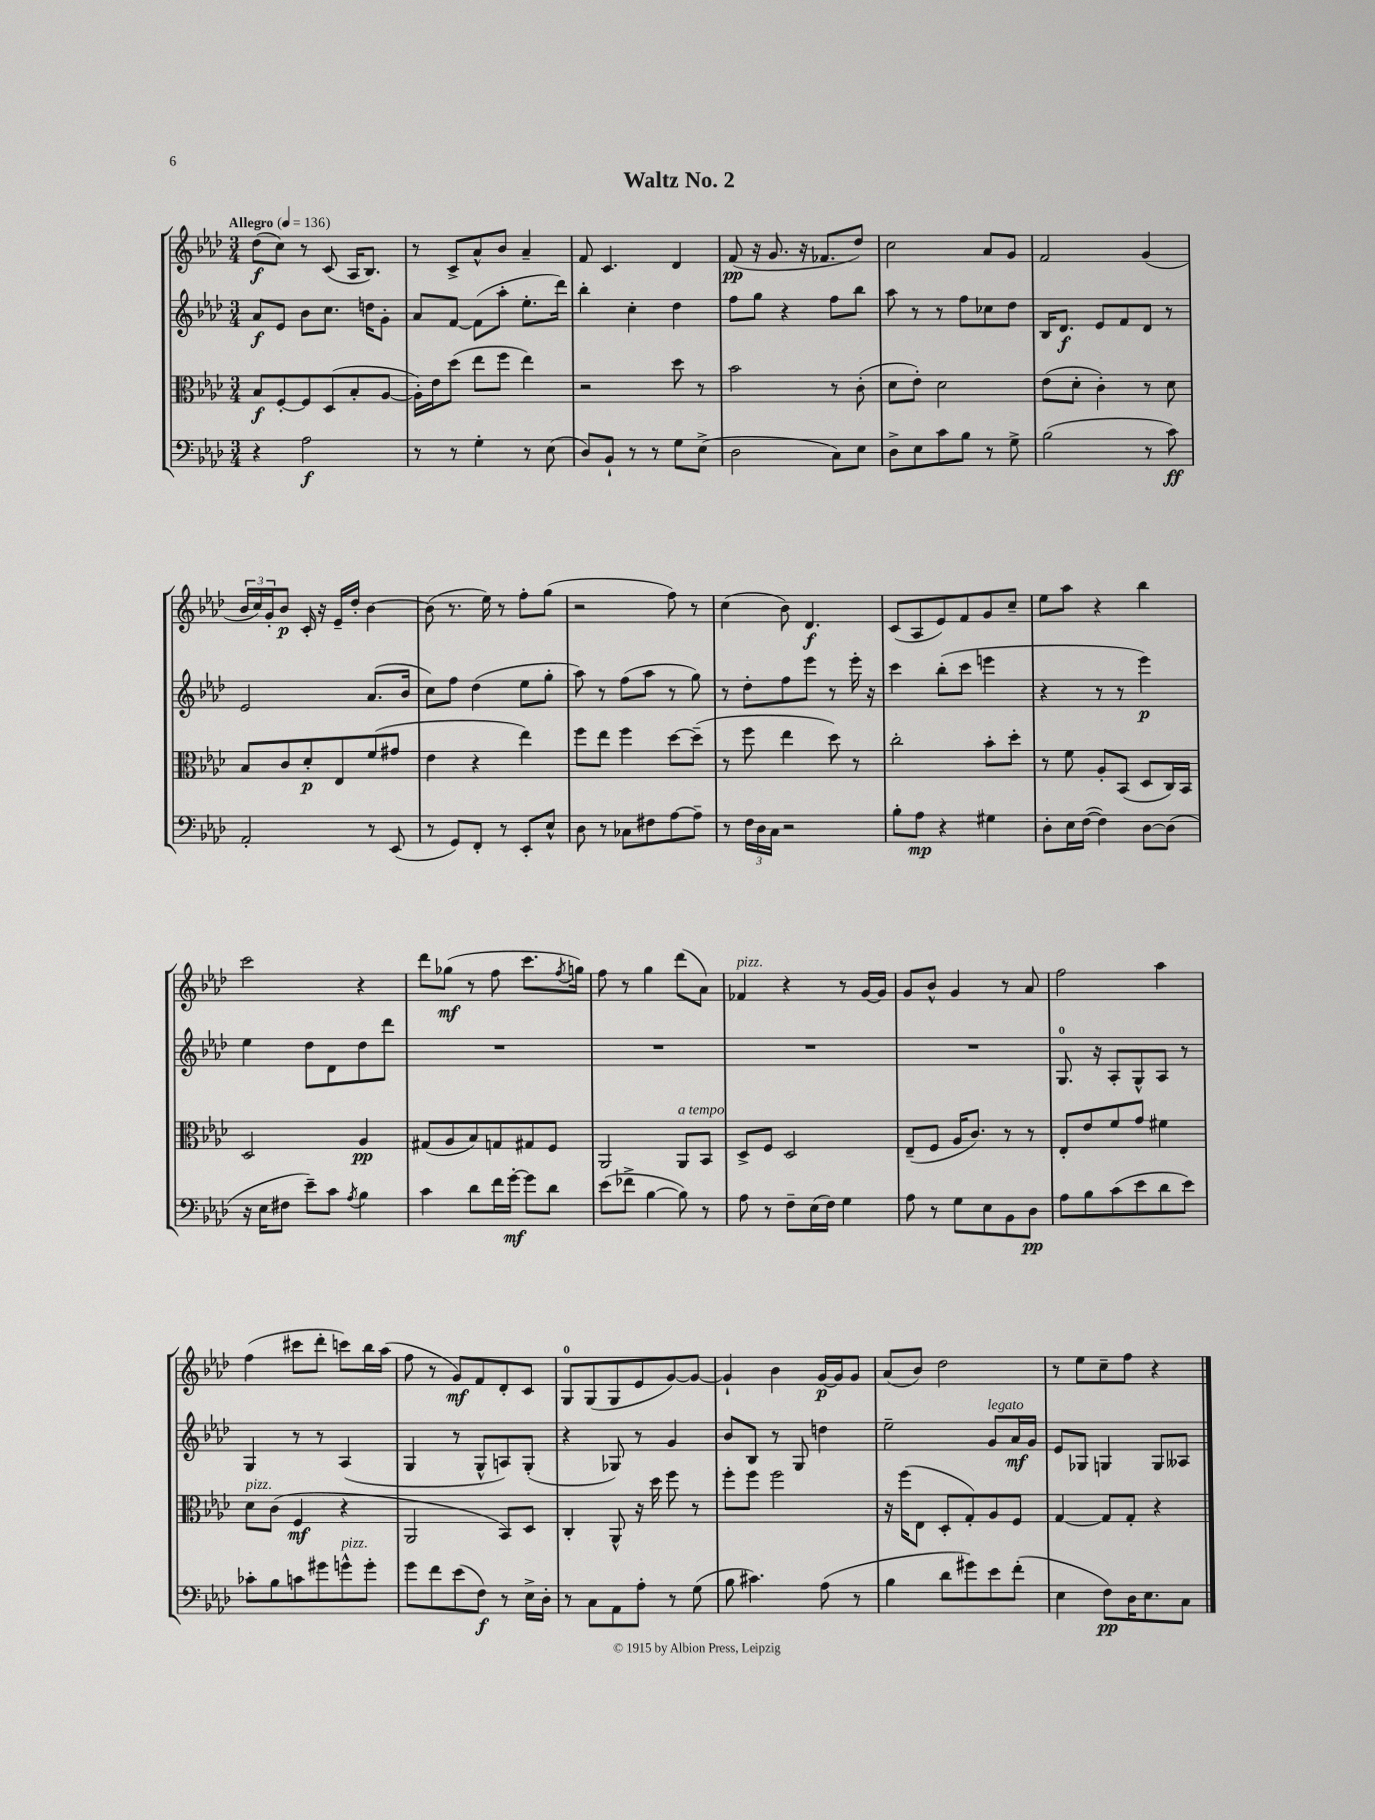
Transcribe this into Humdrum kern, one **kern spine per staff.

**kern	**dynam	**kern	**dynam	**kern	**dynam	**kern	**dynam
*part4	*part4	*part3	*part3	*part2	*part2	*part1	*part1
*staff4	*staff4	*staff3	*staff3	*staff2	*staff2	*staff1	*staff1
*clefF4	*	*clefC3	*	*clefG2	*	*clefG2	*
*k[b-e-a-d-]	*	*k[b-e-a-d-]	*	*k[b-e-a-d-]	*	*k[b-e-a-d-]	*
*M3/4	*	*M3/4	*	*M3/4	*	*M3/4	*
*MM136	*	*MM136	*	*MM136	*	*MM136	*
=1	=1	=1	=1	=1	=1	=1	=1
!	!	!	!	!	!	!LO:TX:a:B:t=Allegro	!
4r	.	8B-/L	f	8a-/L	f	(8dd-\L	f
.	.	[8F'/	.	8e-/J	.	8cc\J)	.
2A-\	f	8F/]	.	8b-\L	.	8r	.
.	.	(8D-/	.	8.cc\J	.	(8c/	.
.	.	8B-'/	.	.	.	16A-/KL	.
.	.	.	.	16ddn\KL	.	8.B-/J)	.
.	.	[8A-/J	.	8g'\J	.	.	.
=2	=2	=2	=2	=2	=2	=2	=2
8r	.	16A-'\LL])	.	8a-/L	.	8r	.
.	.	16e-\J	.	.	.	.	.
8r	.	(8dd-\J	.	[8f/J	.	8c^/L	.
4G'\	.	8ee-\L	.	(8f\L]	.	8a-^^/	.
.	.	8ff\J	.	8aa-'\J	.	8b-/J	.
8r	.	4ee-\)	.	8.ee-'\L	.	4a-~/	.
(8E-\	.	.	.	.	.	.	.
.	.	.	.	16ddd-\Jk)	.	.	.
=3	=3	=3	=3	=3	=3	=3	=3
8D-/L)	.	2r	.	4bb-'\	.	8f/	.
8BB-`/J	.	.	.	.	.	4.c/	.
8r	.	.	.	4cc'\	.	.	.
8r	.	.	.	.	.	.	.
8G\L	.	8dd-\	.	4dd-\	.	4d-/	.
(8E-^\J	.	8r	.	.	.	.	.
=4	=4	=4	=4	=4	=4	=4	=4
2D-\	.	2b-\	.	8ff\L	.	(8f/	pp
.	.	.	.	8gg\J	.	16r	.
.	.	.	.	.	.	8.g/	.
.	.	.	.	4r	.	.	.
.	.	.	.	.	.	16r	.
.	.	.	.	.	.	8.f-X/L	.
8C\L)	.	8r	.	8ff\L	.	.	.
8E-\J	.	(8c'\	.	8bb-\J	.	8dd-/J)	.
=5	=5	=5	=5	=5	=5	=5	=5
8D-^\L	.	8d-\L	.	8aa-\	.	2cc\	.
8E-\	.	8e-'\J)	.	8r	.	.	.
8c\	.	2d-\	.	8r	.	.	.
8B-\J	.	.	.	8ff\L	.	.	.
8r	.	.	.	8cc-X\	.	8a-/L	.
8G^\	.	.	.	8dd-\J	.	8g/J	.
=6	=6	=6	=6	=6	=6	=6	=6
(2B-\	.	(8e-\L	.	16B-/KL	.	2f/	.
.	.	.	.	8.d-/J	f	.	.
.	.	8d-'\J	.	.	.	.	.
.	.	4c'\)	.	8e-/L	.	.	.
.	.	.	.	8f/	.	.	.
8r	.	8r	.	8d-/J	.	(4g/	.
8c\)	ff	8d-\	.	8r	.	.	.
!!LO:LB:g=z
=7	=7	=7	=7	=7	=7	=7	=7
2AA-'/	.	8B-/L	.	2e-/	.	24b-/LL	.
.	.	.	.	.	.	24cc/)	.
.	.	.	.	.	.	24g'/J	.
.	.	8c/	.	.	.	8b-/J	p
.	.	8d-'/	p	.	.	16c'/	.
.	.	.	.	.	.	16r	.
.	.	8E-/	.	.	.	16e-~/LL	.
.	.	.	.	.	.	16dd-'/JJ	.
8r	.	(8f/	.	(8.a-/L	.	[4b-\	.
(8EE-/	.	8g#X/J	.	.	.	.	.
.	.	.	.	16b-/Jk	.	.	.
=8	=8	=8	=8	=8	=8	=8	=8
8r	.	4e-\	.	8cc\L)	.	(8b-\]	.
8GG/L)	.	.	.	8ff\J	.	8.r	.
8FF'/J	.	4r	.	(4dd-\	.	.	.
.	.	.	.	.	.	16ee-\)	.
8r	.	.	.	.	.	8r	.
8EE-'/L	.	4ee-\)	.	8ee-\L	.	8ff'\L	.
8E-^^/J	.	.	.	8gg'\J	.	(8gg\J	.
=9	=9	=9	=9	=9	=9	=9	=9
8D-\	.	8ff\L	.	8aa-\)	.	2r	.
8r	.	8ee-\J	.	8r	.	.	.
8C-X\L	.	4ff\	.	(8ff\L	.	.	.
8F#X\	.	.	.	8aa-\J	.	.	.
[8A-\	.	[8dd-\L	.	8r	.	8ff\)	.
8A-~\J]	.	(8dd-~\J]	.	8gg\)	.	8r	.
=10	=10	=10	=10	=10	=10	=10	=10
8r	.	8r	.	8r	.	(4cc\	.
24F\LL	.	8ff\	.	8dd-'\L	.	.	.
24D-\	.	.	.	.	.	.	.
24C\JJ	.	.	.	.	.	.	.
2r	.	4ee-\	.	8ff\	.	8b-\)	.
.	.	.	.	8eee-\J	.	4.d-/	f
.	.	8dd-\)	.	8r	.	.	.
.	.	8r	.	16eee-'\	.	.	.
.	.	.	.	16r	.	.	.
=11	=11	=11	=11	=11	=11	=11	=11
8B-'\L	.	2cc'\	.	4ccc\	.	(8c/L	.
8A-\J	mp	.	.	.	.	8A-/	.
4r	.	.	.	(8bb-'\L	.	8e-/)	.
.	.	.	.	8ccc\J	.	8f/	.
4G#X\	.	8b-'\L	.	4eeen\	.	8g/	.
.	.	8dd-'\J	.	.	.	8cc~/J	.
=12	=12	=12	=12	=12	=12	=12	=12
8D-'\L	.	8r	.	4r	.	8ee-\L	.
16E-\L	.	8f\	.	.	.	8aa-\J	.
([16F\JJ	.	.	.	.	.	.	.
4F\])	.	8A-'/L	.	8r	.	4r	.
.	.	(8BB-/J	.	8r	.	.	.
[8D-\L	.	8D-/L	.	4eee-\)	p	4bb-\	.
(8D-\J]	.	16C/L)	.	.	.	.	.
.	.	16BB-/JJ	.	.	.	.	.
!!LO:LB:g=z
=13	=13	=13	=13	=13	=13	=13	=13
16r	.	2D-/	.	4ee-\	.	2ccc\	.
16E-\KL	.	.	.	.	.	.	.
8F#X\J	.	.	.	.	.	.	.
8e-~\L)	.	.	.	8dd-\L	.	.	.
8c\J	.	.	.	8d-\	.	.	.
8qA-/	.	.	.	.	.	.	.
4B-\	.	4A-/	pp	8dd-\	.	4r	.
.	.	.	.	8ddd-\J	.	.	.
=14	=14	=14	=14	=14	=14	=14	=14
4c\	.	(8G#X/L	.	2.r	.	8ddd-\L	.
.	.	8A-/	.	.	.	(8gg-X\J	mf
8d-\L	.	8B-/)	.	.	.	8r	.
16f\L	.	8Gn/	.	.	.	8ff\	.
[16g'\JJ	mf	.	.	.	.	.	.
8g\L]	.	8G#X/	.	.	.	8.ccc\L	.
8d-\J	.	8F/J	.	.	.	.	.
.	.	.	.	.	.	8qff/	.
.	.	.	.	.	.	16ggn\Jk)	.
=15	=15	=15	=15	=15	=15	=15	=15
(8e-\L	.	2AA-/	.	2.r	.	8ff\	.
8f-X^\J	.	.	.	.	.	8r	.
[4B-\	.	.	.	.	.	4gg\	.
!	!	!LO:TX:a:i:t=a tempo	!	!	!	!	!
8B-\])	.	8AA-/L	.	.	.	(8ddd-\L	.
8r	.	8BB-/J	.	.	.	8a-\J)	.
=16	=16	=16	=16	=16	=16	=16	=16
!	!	!	!	!	!	!LO:TX:a:i:t=pizz.	!
8A-\	.	8D-^/L	.	2.r	.	4f-X/	.
8r	.	8F/J	.	.	.	.	.
8F~\L	.	2D-/	.	.	.	4r	.
(16E-\L	.	.	.	.	.	.	.
16F\JJ)	.	.	.	.	.	.	.
4G\	.	.	.	.	.	8r	.
.	.	.	.	.	.	[16g/LL	.
.	.	.	.	.	.	16g/JJ]	.
=17	=17	=17	=17	=17	=17	=17	=17
8A-\	.	(8E-~/L	.	2.r	.	8g/L	.
8r	.	8F/J	.	.	.	8b-^^/J	.
8G\L	.	16A-/KL	.	.	.	4g/	.
.	.	8.c/J)	.	.	.	.	.
8E-\	.	.	.	.	.	.	.
8BB-\	.	8r	.	.	.	8r	.
8D-\J	pp	8r	.	.	.	8a-/	.
=18	=18	=18	=18	=18	=18	=18	=18
8A-\L	.	8E-'/L	.	8.G/	.	2ff\	.
8B-\	.	8e-/	.	.	.	.	.
.	.	.	.	16r	.	.	.
(8c\	.	8f/	.	8A-'/L	.	.	.
8e-\	.	8g/J	.	8G^^/	.	.	.
8d-\	.	4f#X\	.	8A-/J	.	4aa-\	.
8e-\J)	.	.	.	8r	.	.	.
!!LO:LB:g=z
=19	=19	=19	=19	=19	=19	=19	=19
!	!	!LO:TX:a:i:t=pizz.	!	!	!	!	!
8c-X'\L	.	8d-\L	.	4G/	.	(4ff\	.
8B-\	.	(8c\J	.	.	.	.	.
8cn\	.	4F/	mf	8r	.	8ccc#X\L	.
8g#X\	.	.	.	8r	.	8ddd-'\J	.
!LO:TX:a:i:t=pizz.	!	!	!	!	!	!	!
8gn^^\	.	4r	.	(4A-/	.	8cccn\L)	.
8g'\J	.	.	.	.	.	16bb-\L	.
.	.	.	.	.	.	(16aa-\JJ	.
=20	=20	=20	=20	=20	=20	=20	=20
8g\L	.	2AA-/	.	4G/	.	8ff\	.
8f\	.	.	.	.	.	8r	.
(8e-\	.	.	.	8r	.	8g/L)	mf
8F\J)	f	.	.	8G^^/L	.	8f/	.
8r	.	8BB-/L)	.	8An/)	.	8d-'/	.
16E-^\LL	.	8D-/J	.	(8G'/J	.	8c/J	.
16D-'\JJ	.	.	.	.	.	.	.
=21	=21	=21	=21	=21	=21	=21	=21
8r	.	4C'/	.	4r	.	8G/L	.
8C\L	.	.	.	.	.	(8G/	.
8AA-\	.	8AA-^^/	.	8G-X/)	.	8G/	.
8A-'\J	.	16r	.	8r	.	8e-/	.
.	.	16dd-\	.	.	.	.	.
8r	.	8ff\	.	4g/	.	[8g/)	.
(8G\	.	8r	.	.	.	8g/J_	.
=22	=22	=22	=22	=22	=22	=22	=22
8B-\	.	8ff'\L	.	8b-/L	.	4g`/]	.
4.c#X\)	.	8ff\J	.	8B-/J	.	.	.
.	.	2ff\	.	8r	.	4b-\	.
.	.	.	.	8G/	.	.	.
(8A-\	.	.	.	4ddn\	.	[16g/LL	p
.	.	.	.	.	.	16g/J]	.
8r	.	.	.	.	.	8g/J	.
=23	=23	=23	=23	=23	=23	=23	=23
4B-\	.	16r	.	2ee-~\	.	(8a-/L	.
.	.	(16ff\KL	.	.	.	.	.
.	.	8E-\J	.	.	.	8b-/J)	.
8d-\L	.	8D-'/L	.	.	.	2dd-\	.
8g#X\)	.	8G'/)	.	.	.	.	.
!	!	!	!	!LO:TX:a:i:t=legato	!	!	!
8e-\	.	8A-/	.	8g/L	.	.	.
(8f'\J	.	8F/J	.	16a-/L	mf	.	.
.	.	.	.	16g/JJ	.	.	.
=24	=24	=24	=24	=24	=24	=24	=24
4E-\	.	[4G/	.	8e-/L	.	8r	.
.	.	.	.	8G-X/J	.	8ee-\L	.
8F\L)	pp	8G/L]	.	4Gn/	.	8cc~\	.
16D-\K	.	8G'/J	.	.	.	8ff\J	.
8.E-\	.	.	.	.	.	.	.
.	.	4r	.	8G/L	.	4r	.
8C\J	.	.	.	8A--X/J	.	.	.
==	==	==	==	==	==	==	==
*-	*-	*-	*-	*-	*-	*-	*-
